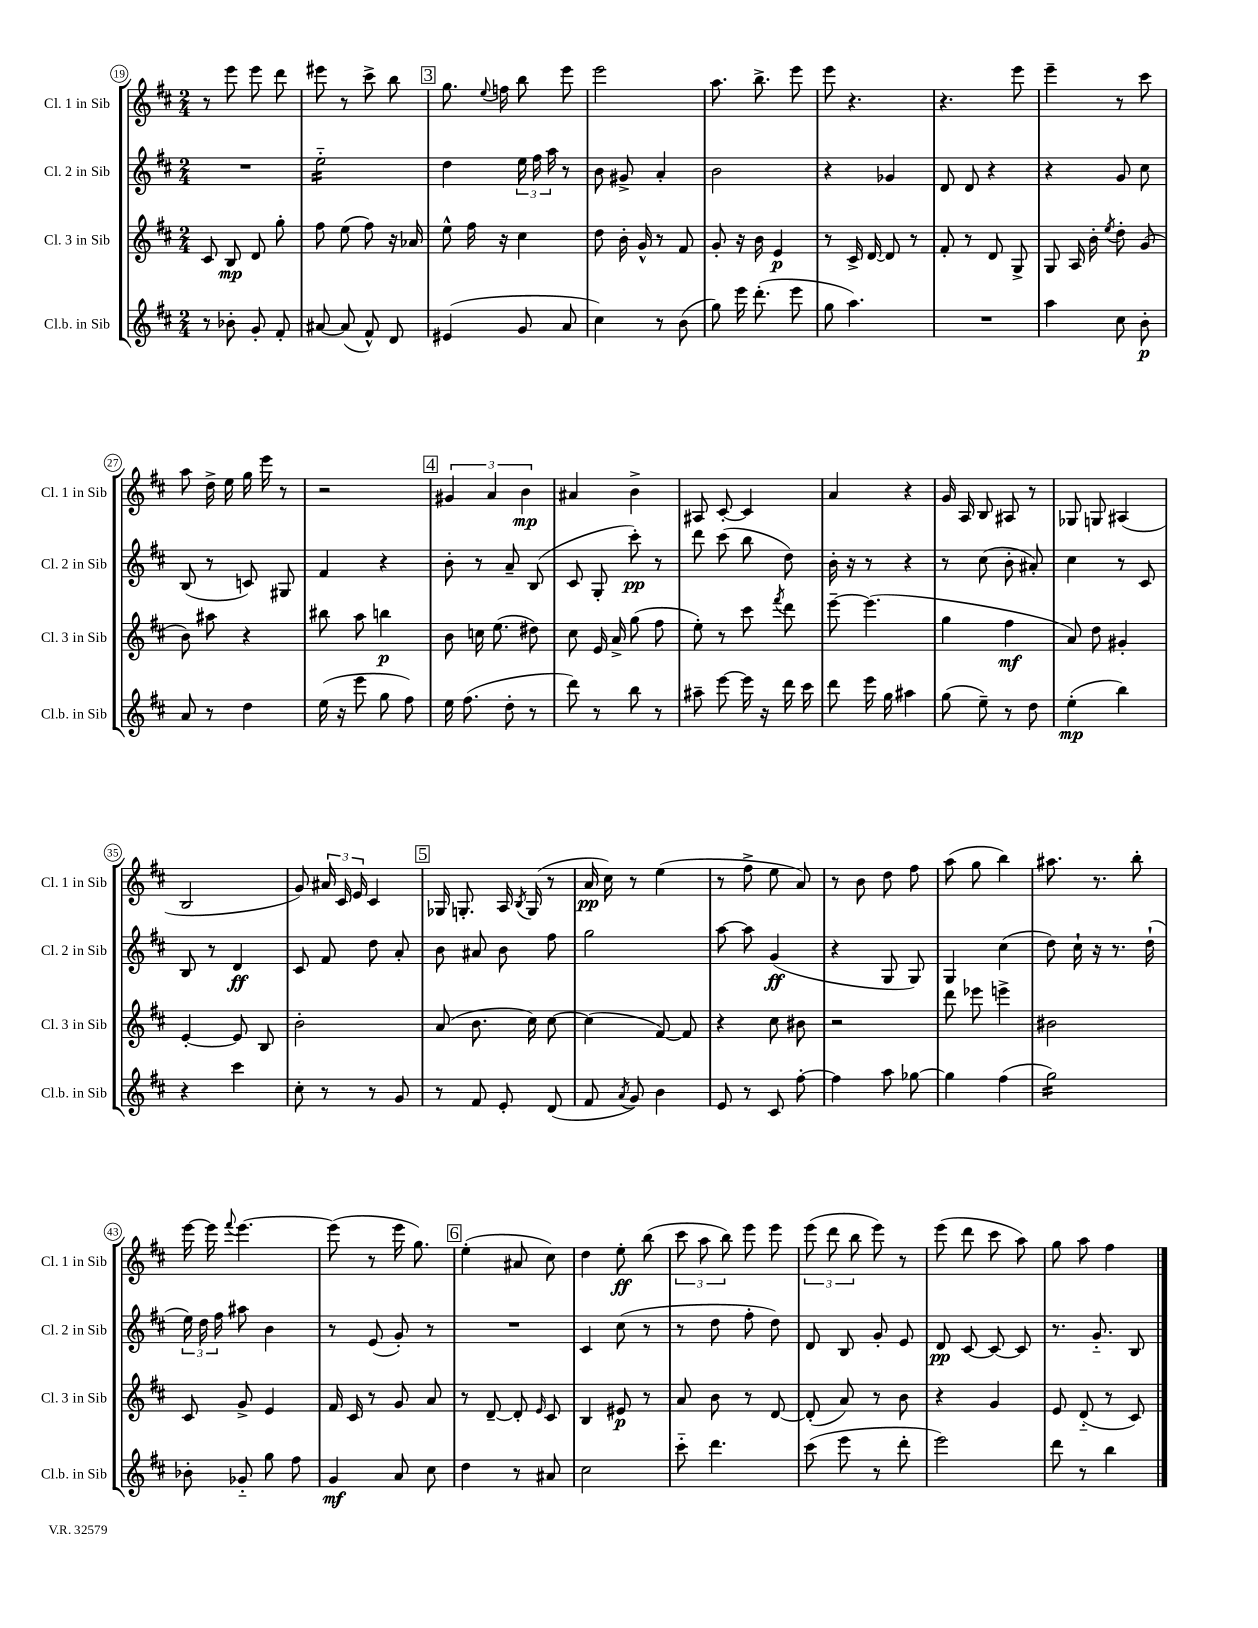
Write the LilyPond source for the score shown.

<<
\new StaffGroup <<
\new Staff = "s0" \with { instrumentName = "Cl. 1 in Sib" shortInstrumentName = "Cl. 1 in Sib" } {
    \clef treble \key d \major \numericTimeSignature \time 2/4
    \autoBeamOff r8 e'''8 e'''8 d'''8 |
    eis'''8 r8 cis'''8-> b''8 |
    \mark \markup { \box "3" } g''8. \appoggiatura { e''8 } f''16 b''8 e'''8 |
    e'''2 |
    a''8. b''8.-> e'''8 |
    e'''8 r4. |
    r4. e'''8 |
    e'''4-- r8 cis'''8 |
    a''8 d''16-> e''16 g''16 e'''16 r8 |
    r2 |
    \mark \markup { \box "4" } \tuplet 3/2 { gis'4 a'4 b'4\mp } |
    ais'4 b'4-> |
    ais8 cis'8~-. cis'4 |
    a'4 r4 |
    g'16 a16 b8 ais8 r8 |
    ges8 g8 ais4( |
    b2 |
    g'8) \tuplet 3/2 { ais'16 cis'16 e'16 } cis'4 |
    \mark \markup { \box "5" } ges16 g8.-. a16 \acciaccatura { b8 } g16( r8 |
    a'16\pp cis''16) r8 e''4( |
    r8 fis''8-> e''8 a'8) |
    r8 b'8 d''8 fis''8 |
    a''8( g''8 b''4) |
    ais''8. r8. b''8-. |
    e'''16~ e'''16 \appoggiatura { fis'''8 } e'''4.~ |
    e'''8( r8 e'''16 g''8.) |
    \mark \markup { \box "6" } e''4-.( ais'8 cis''8) |
    d''4 e''8-.\ff b''8( |
    \tuplet 3/2 { cis'''8 a''8 b''8) } e'''8 e'''8 |
    \tuplet 3/2 { e'''8( d'''8 b''8 } e'''8) r8 |
    e'''8( d'''8 cis'''8 a''8) |
    g''8 a''8 fis''4 \bar "|." |
}
\new Staff = "s1" \with { instrumentName = "Cl. 2 in Sib" shortInstrumentName = "Cl. 2 in Sib" } {
    \clef treble \key d \major \numericTimeSignature \time 2/4
    \autoBeamOff R2 |
    e''2:16-_ |
    \mark \markup { \box "3" } d''4 \tuplet 3/2 { e''16 fis''16 a''16 } r8 |
    b'8 gis'8-> a'4-. |
    b'2 |
    r4 ges'4 |
    d'8 d'8 r4 |
    r4 g'8 cis''8 |
    b8( r8 c'8) gis8 |
    fis'4 r4 |
    \mark \markup { \box "4" } b'8-. r8 a'8-- b8( |
    cis'8 g8-. cis'''8-.\pp) r8 |
    d'''8 cis'''8( b''8 d''8) |
    b'16-. r16 r8 r4 |
    r8 cis''8( b'8-. ais'8-.) |
    cis''4 r8 cis'8 |
    b8 r8 d'4\ff |
    cis'8 fis'8 d''8 a'8-. |
    \mark \markup { \box "5" } b'8 ais'8 b'8 fis''8 |
    g''2 |
    a''8~ a''8 g'4\ff( |
    r4 g8 g8) |
    g4 cis''4( |
    d''8) cis''16-! r16 r8. d''16-!( |
    \tuplet 3/2 { e''16) d''16 fis''16 } ais''8 b'4 |
    r8 e'8( g'8-.) r8 |
    \mark \markup { \box "6" } R2 |
    cis'4 cis''8( r8 |
    r8 d''8 fis''8-. d''8) |
    d'8 b8 g'8-. e'8 |
    d'8\pp cis'8~ cis'8~ cis'8 |
    r8. g'8.-_ b8 \bar "|." |
}
\new Staff = "s2" \with { instrumentName = "Cl. 3 in Sib" shortInstrumentName = "Cl. 3 in Sib" } {
    \clef treble \key d \major \numericTimeSignature \time 2/4
    \autoBeamOff cis'8 b8\mp d'8 g''8-. |
    fis''8 e''8( fis''8) r16 aes'16 |
    \mark \markup { \box "3" } e''8-^ fis''16 r16 cis''4 |
    d''8 b'16-. g'16-^ r8 fis'8 |
    g'8-. r16 b'16 e'4\p |
    r8 cis'16-> d'16~ d'8 r8 |
    fis'8-. r8 d'8 g8-> |
    g8 a16 b'16-. \acciaccatura { e''8 } d''8-. g'8( |
    b'8) ais''8 r4 |
    bis''8 a''8 b''4\p |
    \mark \markup { \box "4" } b'8 c''16 e''8.( dis''8) |
    cis''8 e'16 a'16-> g''8( fis''8 |
    e''8-.) r8 cis'''8 \acciaccatura { fis'''8 } d'''8 |
    e'''8~-- e'''4.( |
    g''4 fis''4\mf |
    a'8) d''8 gis'4-. |
    e'4~-. e'8 b8 |
    b'2-. |
    \mark \markup { \box "5" } a'8( b'8. cis''16) cis''8~ |
    cis''4( fis'8~) fis'8 |
    r4 cis''8 bis'8 |
    r2 |
    d'''8 ees'''8 e'''4-> |
    bis'2 |
    cis'8 g'8-> e'4 |
    fis'16 cis'16 r8 g'8 a'8 |
    \mark \markup { \box "6" } r8 d'8~-- d'8-. \grace { e'16 } cis'8 |
    b4 eis'8\p r8 |
    a'8 b'8 r8 d'8~ |
    d'8-.( a'8) r8 b'8 |
    r4 g'4 |
    e'8 d'8-_( r8 cis'8) \bar "|." |
}
\new Staff = "s3" \with { instrumentName = "Cl.b. in Sib" shortInstrumentName = "Cl.b. in Sib" } {
    \clef treble \key d \major \numericTimeSignature \time 2/4
    \autoBeamOff r8 bes'8-. g'8-. fis'8-. |
    ais'8~ ais'8( fis'8-^) d'8 |
    \mark \markup { \box "3" } eis'4( g'8 a'8 |
    cis''4) r8 b'8( |
    g''8) e'''16 d'''8.-.( e'''8 |
    g''8 a''4.) |
    R2 |
    a''4 cis''8 b'8-.\p |
    a'8 r8 d''4 |
    e''16( r16 e'''8 g''8 fis''8) |
    \mark \markup { \box "4" } e''16 fis''8.( d''8-. r8 |
    d'''8) r8 b''8 r8 |
    ais''8-- e'''8~ e'''16 r16 d'''16 cis'''16 |
    d'''8 e'''16 g''16 ais''4 |
    g''8( e''8--) r8 d''8 |
    e''4-.\mp( b''4) |
    r4 cis'''4 |
    cis''8-. r8 r8 g'8 |
    \mark \markup { \box "5" } r8 fis'8 e'8-. d'8( |
    fis'8 \acciaccatura { a'8 } g'8) b'4 |
    e'8 r8 cis'8 fis''8~-. |
    fis''4 a''8 ges''8~ |
    ges''4 fis''4( |
    g''2:16) |
    bes'8-. ges'8-_ g''8 fis''8 |
    g'4\mf a'8 cis''8 |
    \mark \markup { \box "6" } d''4 r8 ais'8 |
    cis''2 |
    cis'''8-_ d'''4. |
    cis'''8( e'''8 r8 d'''8-. |
    e'''2) |
    d'''8 r8 b''4 \bar "|." |
}
>>
>>
\layout { \context { \Score currentBarNumber = #19 \override BarNumber.stencil = #(make-stencil-circler 0.1 0.3 ly:text-interface::print) } }
